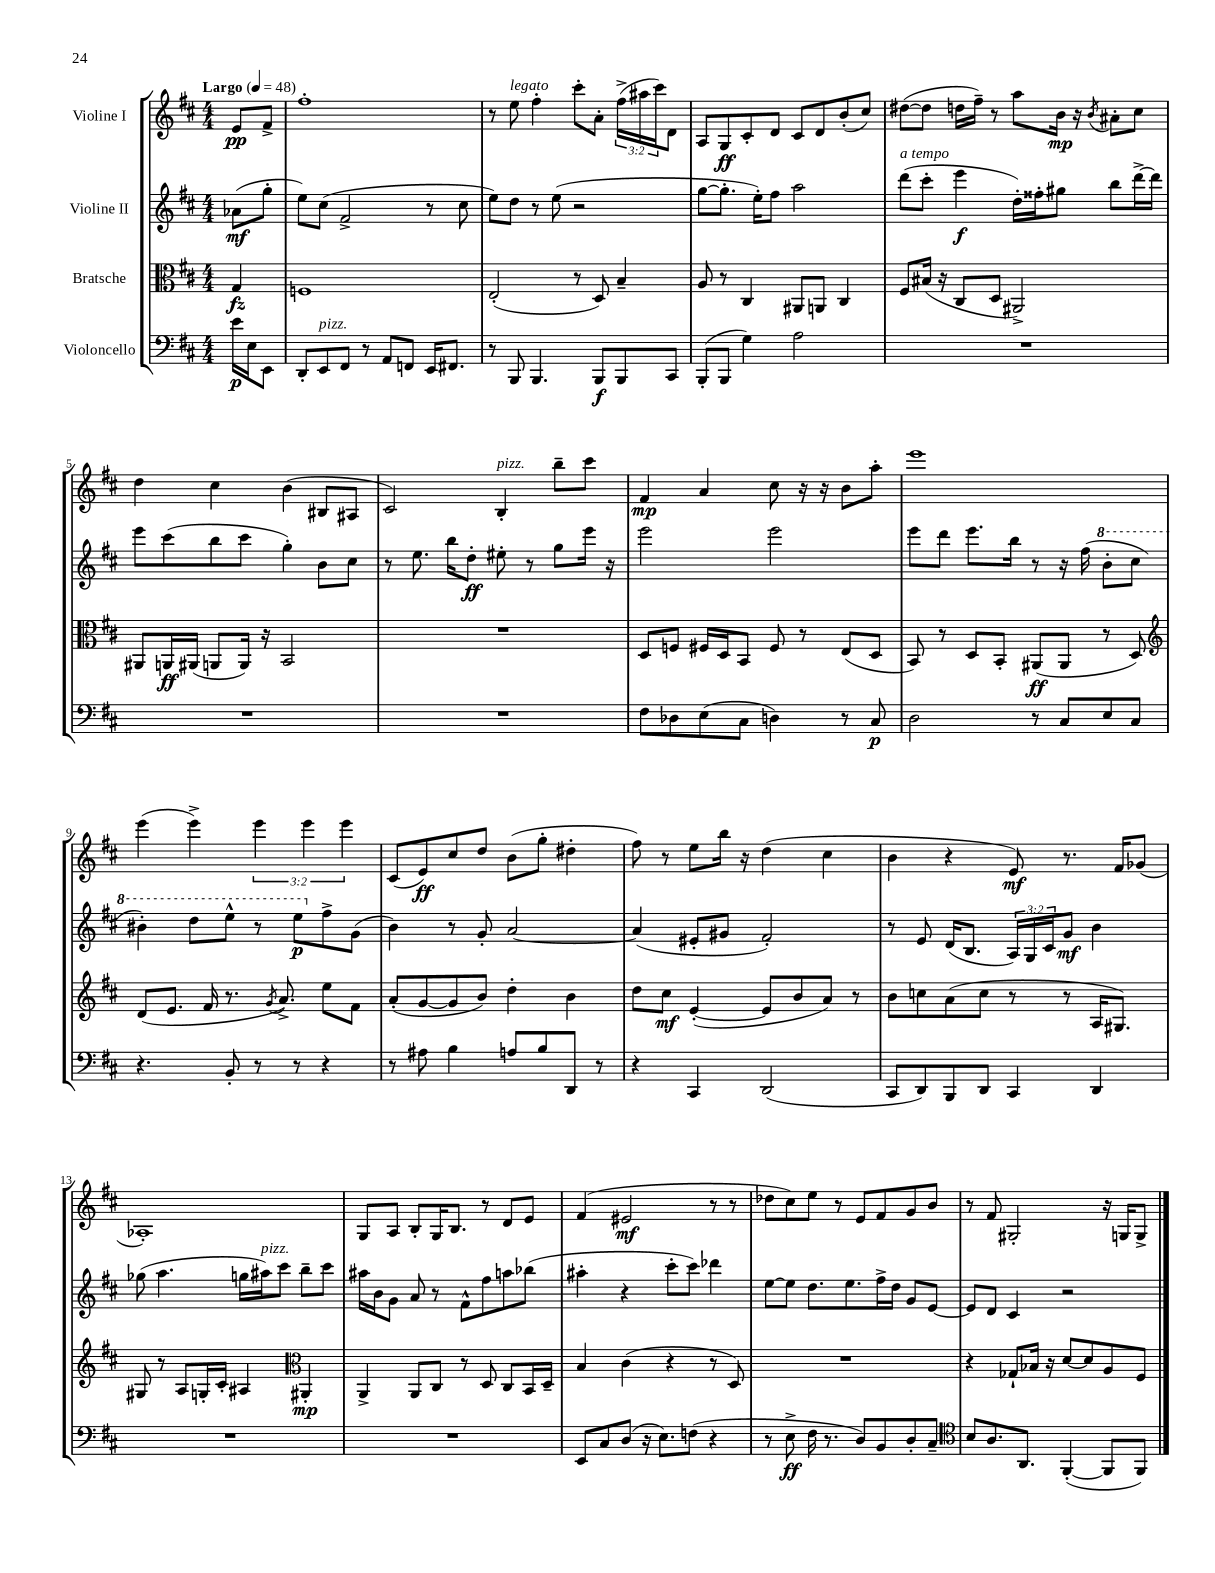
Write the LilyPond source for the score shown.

<<
\new StaffGroup <<
\new Staff = "s0" \with { instrumentName = "Violine I" } {
    \clef treble \key d \major \numericTimeSignature \time 4/4 \override Staff.TupletNumber.text = #tuplet-number::calc-fraction-text \partial 4 \tempo "Largo" 4 = 48
    e'8\pp fis'8-> |
    fis''1-. |
    r8 e''8^\markup { \italic "legato" } fis''4-. cis'''8-. a'8-. \tuplet 3/2 { fis''16->( ais''16 cis'''16) } d'8 |
    a8 g8\ff cis'8-. d'8 cis'8 d'8 b'8-.( cis''8) |
    dis''8~( dis''8 d''16 fis''16--) r8 a''8 b'16\mp r16 \acciaccatura { b'8 } ais'8-. cis''8 |
    d''4 cis''4 b'4( bis8 ais8 |
    cis'2) b4-.^\markup { \italic "pizz." } b''8-- cis'''8 |
    fis'4\mp a'4 cis''8 r16 r16 b'8 a''8-. |
    e'''1 |
    e'''4( e'''4->) \tuplet 3/2 { e'''4 e'''4 e'''4 } |
    cis'8( e'8\ff) cis''8 d''8 b'8( g''8-. dis''4-. |
    fis''8) r8 e''8 b''16 r16 d''4( cis''4 |
    b'4 r4 e'8\mf) r8. fis'16 ges'8( |
    aes1-.) |
    g8 a8 b8-. g16 b8. r8 d'8 e'8 |
    fis'4( eis'2\mf r8 r8 |
    des''8 cis''8) e''8 r8 e'8 fis'8 g'8 b'8 |
    r8 fis'8 gis2-. r16 g16 g8-> \bar "|." |
}
\new Staff = "s1" \with { instrumentName = "Violine II" } {
    \clef treble \key d \major \numericTimeSignature \time 4/4 \override Staff.TupletNumber.text = #tuplet-number::calc-fraction-text \partial 4
    aes'8\mf( g''8-. |
    e''8) cis''8( fis'2-> r8 cis''8 |
    e''8) d''8 r8 e''8( r2 |
    g''8~ g''8.-. e''16-.) fis''8 a''2 |
    d'''8^\markup { \italic "a tempo" }( cis'''8-. e'''4\f d''16-.) fisis''16-. gis''8 b''8 d'''16~-> d'''16 |
    e'''8 cis'''8( b''8 cis'''8 g''4-.) b'8 cis''8 |
    r8 e''8. b''16 d''8-.\ff eis''8-. r8 g''8 e'''16 r16 |
    e'''2 e'''2 |
    e'''8 d'''8 e'''8. b''16 r8 r16 fis''16( \ottava #1 b''8-. cis'''8 |
    bis''4-.) d'''8 e'''8-^ r8 e'''8\p \ottava #0 fis''8-> g'8( |
    b'4) r8 g'8-. a'2~ |
    a'4( eis'8-. gis'8 fis'2-.) |
    r8 e'8 d'16( b8. \tuplet 3/2 { a16) g16 cis'16 } g'8\mf b'4 |
    ges''8( a''4. g''16 ais''16^\markup { \italic "pizz." }) cis'''8 b''8-- cis'''8 |
    ais''16 b'16 g'8 a'8 r8 fis'8-^ fis''8 a''8 bes''8( |
    ais''4-. r4 cis'''8-. cis'''8) des'''4 |
    e''8~ e''8 d''8. e''8. fis''16-> d''16 g'8 e'8~ |
    e'8 d'8 cis'4 r2 \bar "|." |
}
\new Staff = "s2" \with { instrumentName = "Bratsche" } {
    \clef alto \key d \major \numericTimeSignature \time 4/4 \partial 4
    g4\fz |
    f1 |
    e2-.( r8 d8) b4-- |
    a8 r8 cis4 ais,8 a,8 cis4 |
    fis8 bis16( r16 cis8 d8 ais,2->) |
    ais,8 a,16\ff ais,16( a,8 a,16) r16 b,2 |
    R1 |
    d8 f8 fis16 d16 b,8 fis8 r8 e8( d8 |
    b,8) r8 d8 b,8-. ais,8\ff( ais,8 r8 d8) |
    \clef treble d'8( e'8. fis'16 r8. \acciaccatura { g'8 } a'8.->) e''8 fis'8 |
    a'8-.( g'8~ g'8 b'8) d''4-. b'4 |
    d''8 cis''8\mf e'4~-.( e'8 b'8 a'8) r8 |
    b'8 c''8 a'8( c''8 r8 r8 a16 gis8.) |
    gis8 r8 a8 g16-. cis'16-. ais4 \clef alto ais,4-.\mp |
    a,4-> a,8 cis8 r8 d8 cis8 b,16 d16-- |
    b4 cis'4( r4 r8 d8) |
    R1 |
    r4 ges8-! bes16 r16 d'8~ d'8 a8 fis8 \bar "|." |
}
\new Staff = "s3" \with { instrumentName = "Violoncello" } {
    \clef bass \key d \major \numericTimeSignature \time 4/4 \partial 4
    e'16\p e16 e,8 |
    d,8-. e,8^\markup { \italic "pizz." } fis,8 r8 a,8 f,8 e,16 fis,8. |
    r8 b,,8 b,,4. b,,8\f b,,8 cis,8 |
    b,,8-.( b,,8 g4) a2 |
    R1 |
    R1 |
    R1 |
    fis8 des8 e8( cis8 d4) r8 cis8\p |
    d2 r8 cis8 e8 cis8 |
    r4. b,8-. r8 r8 r4 |
    r8 ais8 b4 a8 b8 d,8 r8 |
    r4 cis,4 d,2( |
    cis,8 d,8) b,,8 d,8 cis,4 d,4 |
    R1 |
    R1 |
    e,8 cis8 d8( r16 e8.) f8( r4 |
    r8 e8->\ff fis16 r8. d8) b,8 d8-. cis8-- |
    \clef tenor b8 a8. a,8. fis,4~-.( fis,8 fis,8) \bar "|." |
}
>>
>>
